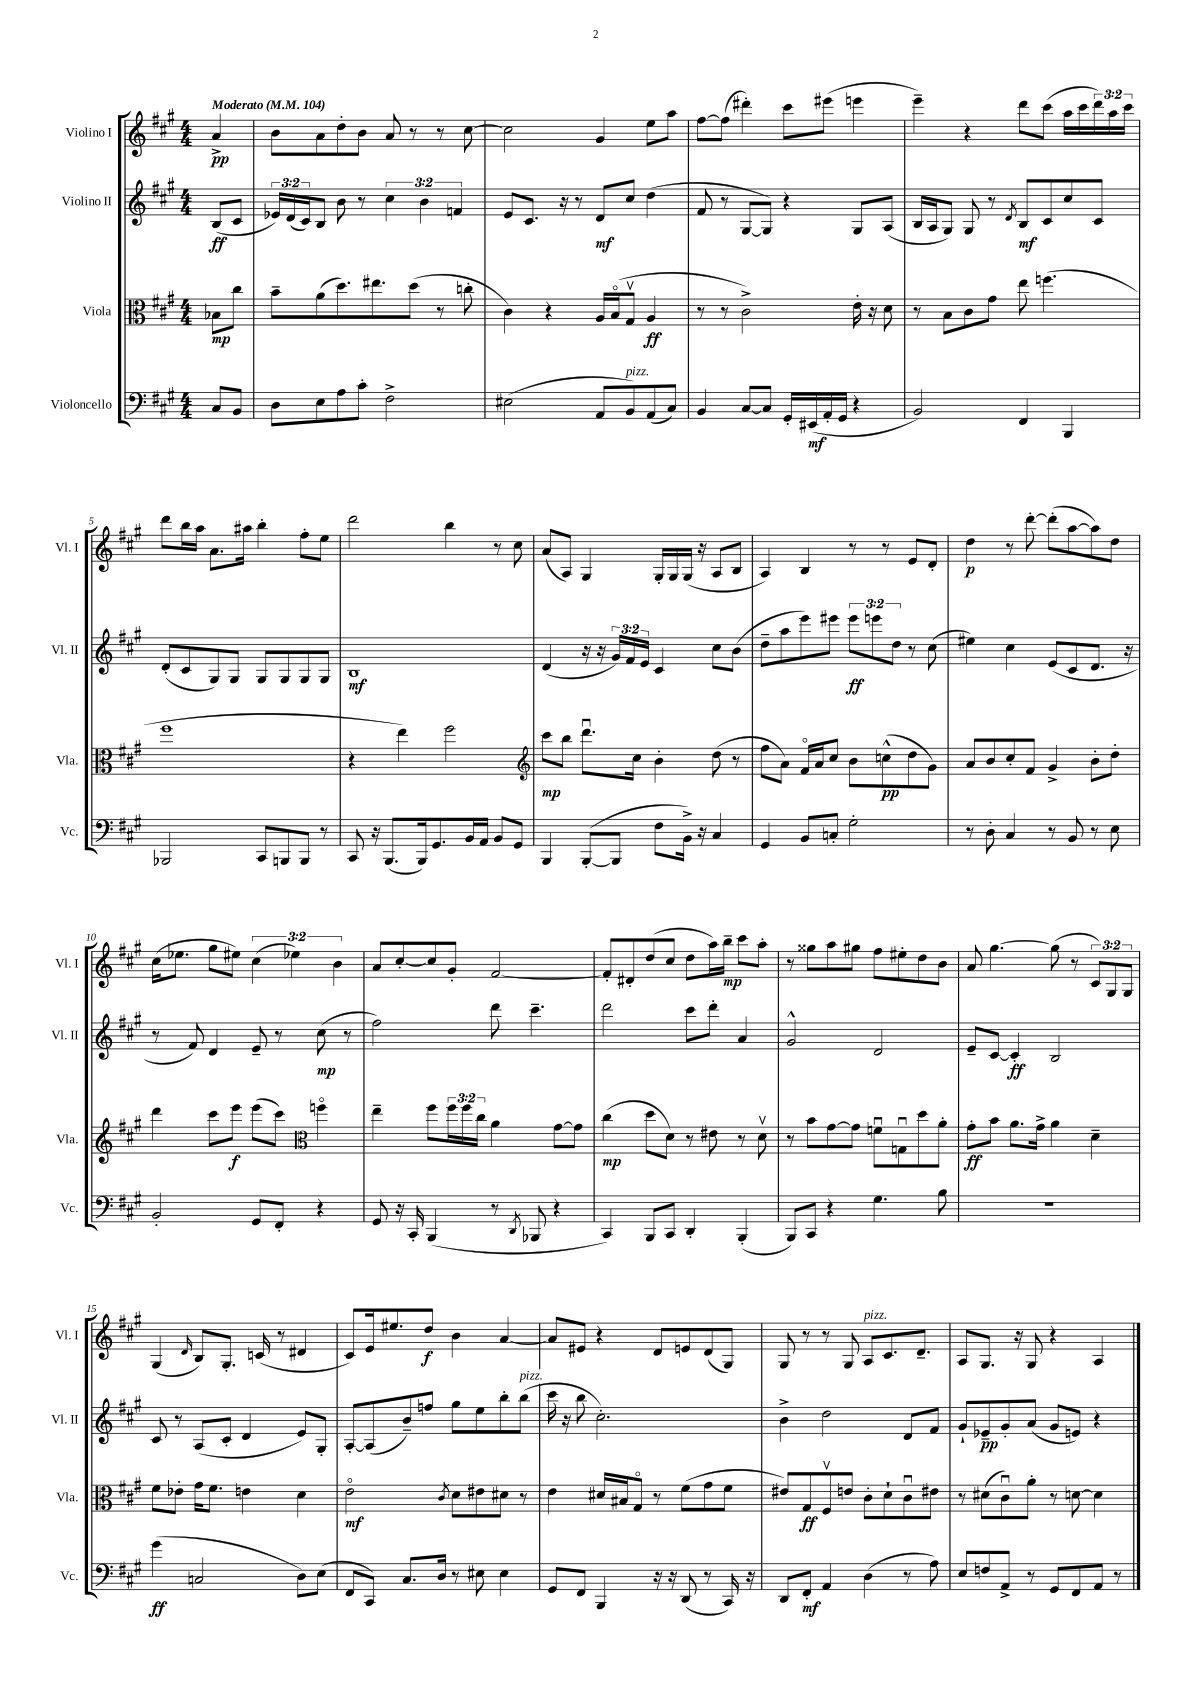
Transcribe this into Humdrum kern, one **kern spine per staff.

**kern	**dynam	**kern	**dynam	**kern	**dynam	**kern	**dynam
*part4	*part4	*part3	*part3	*part2	*part2	*part1	*part1
*staff4	*staff4	*staff3	*staff3	*staff2	*staff2	*staff1	*staff1
*I"Violoncello	*	*I"Viola	*	*I"Violino II	*	*I"Violino I	*
*I'Vc.	*	*I'Vla.	*	*I'Vl. II	*	*I'Vl. I	*
*clefF4	*	*clefC3	*	*clefG2	*	*clefG2	*
*k[f#c#g#]	*	*k[f#c#g#]	*	*k[f#c#g#]	*	*k[f#c#g#]	*
*M4/4	*	*M4/4	*	*M4/4	*	*M4/4	*
*MM104	*	*MM104	*	*MM104	*	*MM104	*
=	=	=	=	=	=	=	=
!	!	!	!	!	!	!LO:TX:a:B:t=Moderato	!
8C#/L	.	8B-X\L	mp	(8B/L	ff	4a^/	pp
8BB/J	.	8cc#\J	.	8c#/J	.	.	.
=1	=1	=1	=1	=1	=1	=1	=1
8D\L	.	8b~\L	.	24e-X/LL)	.	8b\L	.
.	.	.	.	(24d/	.	.	.
.	.	.	.	24c#/J)	.	.	.
8E\	.	(8a\	.	8B/J	.	8a\	.
8A\	.	8.dd\)	.	8b\	.	8dd'\	.
8c#'\J	.	.	.	8r	.	8b\J	.
.	.	8.ee#X\	.	.	.	.	.
2F#^\	.	.	.	6cc#\	.	8a/	.
.	.	(8dd\J	.	.	.	8r	.
.	.	.	.	6b\	.	.	.
.	.	8r	.	.	.	8r	.
.	.	.	.	6fn/	.	.	.
.	.	8ccn'\	.	.	.	[8cc#\	.
=2	=2	=2	=2	=2	=2	=2	=2
(2E#X\	.	4c#\)	.	8e/L	.	2cc#\]	.
.	.	.	.	8.c#/J	.	.	.
.	.	4r	.	.	.	.	.
.	.	.	.	16r	.	.	.
.	.	.	.	8r	.	.	.
8AA/L	.	16A/LL	.	8d/L	mf	4g#/	.
.	.	(16B/J	.	.	.	.	.
!LO:TX:a:i:t=pizz.	!	!	!	!	!	!	!
8BB/)	.	8G#v/J	.	8cc#/J	.	.	.
(8AA/	.	4A/	ff	(4dd\	.	8ee\L	.
8C#/J)	.	.	.	.	.	8aa\J	.
=3	=3	=3	=3	=3	=3	=3	=3
4BB/	.	8r	.	8f#/	.	[8ff#\L	.
.	.	8r	.	8r	.	(8ff#\J]	.
[8C#/L	.	2c#^\)	.	[8G#/L	.	4ddd#X'\)	.
8C#/J]	.	.	.	8G#/J])	.	.	.
16GG#'/LL	.	.	.	4r	.	8ccc#\L	.
(16EE#X/	mf	.	.	.	.	.	.
16AA'/	.	.	.	.	.	(8eee#X\J	.
16GG#/JJ	.	.	.	.	.	.	.
4r	.	16e'\	.	8G#/L	.	4eeen\	.
.	.	16r	.	.	.	.	.
.	.	8d\	.	(8A/J	.	.	.
=4	=4	=4	=4	=4	=4	=4	=4
2BB/)	.	8r	.	16B/LL	.	4eee~\)	.
.	.	.	.	16A/J	.	.	.
.	.	8B\L	.	8G#/J)	.	.	.
.	.	8c#\	.	8G#/	.	4r	.
.	.	8g#\J	.	8r	.	.	.
.	.	.	.	8qd/	.	.	.
4FF#/	.	8ee\	.	8B/L	mf	8ddd\L	.
.	.	(4.ffn\	.	8c#/	.	(8ccc#\J	.
4BBB/	.	.	.	8cc#/	.	16aa\LL	.
.	.	.	.	.	.	16ccc#\	.
.	.	.	.	8c#/J	.	24ddd\)	.
.	.	.	.	.	.	24aa\	.
.	.	.	.	.	.	24ccc#\JJ	.
!!LO:LB:g=z
=5	=5	=5	=5	=5	=5	=5	=5
2BBB-X/	.	1ff#	.	(8d'/L	.	8ddd\L	.
.	.	.	.	8c#/	.	16bb\L	.
.	.	.	.	.	.	16aa\JJ	.
.	.	.	.	8G#/)	.	8.a\L	.
.	.	.	.	8G#/J	.	.	.
.	.	.	.	.	.	16aa#X\Jk	.
8CC#/L	.	.	.	8G#/L	.	4bb'\	.
8BBBn/	.	.	.	8G#/	.	.	.
8BBB/J	.	.	.	8G#/	.	8ff#'\L	.
8r	.	.	.	8G#/J	.	8ee\J	.
=6	=6	=6	=6	=6	=6	=6	=6
8CC#/	.	4r	.	1B	mf	2ddd\	.
16r	.	.	.	.	.	.	.
(8.BBB/L	.	.	.	.	.	.	.
.	.	4ee\)	.	.	.	.	.
16BBB/k)	.	.	.	.	.	.	.
8.GG#/	.	.	.	.	.	.	.
.	.	2ff#\	.	.	.	4bb\	.
16BB/L	.	.	.	.	.	.	.
16AA/JJ	.	.	.	.	.	.	.
8BB/L	.	.	.	.	.	8r	.
8GG#/J	.	.	.	.	.	8cc#\	.
=7	=7	=7	=7	=7	=7	=7	=7
*	*	*clefG2	*	*	*	*	*
4BBB/	.	8ccc#\L	mp	(4d/	.	(8a/L	.
.	.	8bb\J	.	.	.	8A/J)	.
([8BBB'/L	.	8.dddu\L	.	16r	.	4G#/	.
.	.	.	.	16r	.	.	.
8BBB/J]	.	.	.	24g#/LL)	.	.	.
.	.	.	.	24f#/	.	.	.
.	.	16cc#\Jk	.	.	.	.	.
.	.	.	.	24e/JJ	.	.	.
8F#\L	.	4b'\	.	4c#/	.	16G#'/LL	.
.	.	.	.	.	.	16G#/	.
16BB^\Jk)	.	.	.	.	.	(16G#/JJ	.
16r	.	.	.	.	.	16r	.
4C#/	.	(8dd\	.	8cc#\L	.	8A/L	.
.	.	8r	.	(8b\J	.	8B/J	.
=8	=8	=8	=8	=8	=8	=8	=8
4GG#/	.	8ff#\L	.	8dd~\L	.	4A/)	.
.	.	8a\J)	.	8aa\	.	.	.
8BB/L	.	16f#/LL	.	8eee\)	.	4B/	.
.	.	16a/J	.	.	.	.	.
8Cn'/J	.	8cc#/J	.	8eee#X\J	.	.	.
2G#'\	.	8b\L	.	12eee#\L	ff	8r	.
.	.	.	.	12eeen\	.	.	.
.	.	(8ccn^^\	pp	.	.	8r	.
.	.	.	.	12dd\J	.	.	.
.	.	8dd\	.	8r	.	8e/L	.
.	.	8g#\J)	.	(8cc#\	.	8d'/J	.
=9	=9	=9	=9	=9	=9	=9	=9
8r	.	8a/L	.	4ee#X\)	.	4dd\	p
8D'\	.	8b/	.	.	.	.	.
4C#/	.	8cc#'/	.	4cc#\	.	8r	.
.	.	8f#/J	.	.	.	[8ddd'\	.
8r	.	4g#^/	.	(8e/L	.	(8ddd'\L]	.
8BB/	.	.	.	8c#/	.	[8aa\	.
8r	.	8b'\L	.	8.d/J	.	8aa\])	.
8E\	.	8dd'\J	.	.	.	8dd\J	.
.	.	.	.	16r	.	.	.
!!LO:LB:g=z
=10	=10	=10	=10	=10	=10	=10	=10
2BB'/	.	4ddd\	.	8r	.	(16cc#\KL	.
.	.	.	.	.	.	8.ee-X\J	.
.	.	.	.	8f#/)	.	.	.
.	.	8ccc#\L	.	4d/	.	8gg#\L	.
.	.	8eee\J	f	.	.	8ee#X\J)	.
8GG#/L	.	(8eee\L	.	8e~/	.	(6cc#\	.
8FF#'/J	.	8ccc#\J)	.	8r	.	.	.
.	.	.	.	.	.	6ee-X\)	.
*	*	*clefC3	*	*	*	*	*
4r	.	4ffn\	.	(8cc#\	mp	.	.
.	.	.	.	.	.	6b\	.
.	.	.	.	8r	.	.	.
=11	=11	=11	=11	=11	=11	=11	=11
8GG#/	.	4ee~\	.	2ff#\)	.	8a/L	.
16r	.	.	.	.	.	[8cc#'/	.
16CC#'/	.	.	.	.	.	.	.
(4BBB/	.	8ff#\L	.	.	.	8cc#/]	.
.	.	24ff#\L	.	.	.	8g#'/J	.
.	.	24ff#\	.	.	.	.	.
.	.	24cc#\JJ	.	.	.	.	.
8r	.	4a\	.	8ddd\	.	[2f#/	.
8qDD/	.	.	.	.	.	.	.
8BBB-X/	.	.	.	4.ccc#~\	.	.	.
4r	.	[8g#\L	.	.	.	.	.
.	.	8g#\J]	.	.	.	.	.
=12	=12	=12	=12	=12	=12	=12	=12
4CC#/)	.	(4cc#\	mp	2ddd\	.	8f#'/L]	.
.	.	.	.	.	.	8d#X'/	.
8BBB/L	.	8dd\L	.	.	.	(8dd/	.
8CC#/J	.	8d\J)	.	.	.	8cc#/J	.
4DD'/	.	8r	.	8ccc#\L	.	8dd\L	.
.	.	8e#X\	.	8ddd'\J	.	16aa\L)	.
.	.	.	.	.	.	16bb~\JJ	mp
(4BBB'/	.	8r	.	4a/	.	8ccc#\L	.
.	.	8dv\	.	.	.	8aa'\J	.
=13	=13	=13	=13	=13	=13	=13	=13
8BBB/L)	.	8r	.	2g#^^/	.	8r	.
8CC#/J	.	8b\L	.	.	.	8gg##X\L	.
4r	.	[8g#\	.	.	.	8aa\	.
.	.	8g#\J]	.	.	.	8gg#X\J	.
4.G#\	.	8fnu\L	.	2d/	.	8ff#\L	.
.	.	8Gnu\	.	.	.	8ee#X'\	.
.	.	8dd\	.	.	.	8dd\	.
8B\	.	8a'\J	.	.	.	8b\J	.
=14	=14	=14	=14	=14	=14	=14	=14
1r	.	8g#'\L	ff	8e~/L	.	8a/	.
.	.	8b\J	.	[8c#/J	.	[4.gg#\	.
.	.	8.a\L	.	4c#'/]	ff	.	.
.	.	16g#^\Jk	.	.	.	.	.
.	.	4a\	.	2B/	.	(8gg#\]	.
.	.	.	.	.	.	8r	.
.	.	4d~\	.	.	.	12c#/L)	.
.	.	.	.	.	.	12G#/	.
.	.	.	.	.	.	12G#/J	.
!!LO:LB:g=z
=15	=15	=15	=15	=15	=15	=15	=15
(4g#\	ff	8f#\L	.	8c#/	.	(4G#/	.
.	.	8e-X'\J	.	8r	.	.	.
.	.	.	.	.	.	16qqd/	.
2Cn/	.	16g#\KL	.	(8A/L	.	8B/L)	.
.	.	8.f#\J	.	.	.	.	.
.	.	.	.	8c#'/J	.	8.G#'/J	.
.	.	4en\	.	4d/	.	.	.
.	.	.	.	.	.	(16cn/	.
.	.	.	.	.	.	8r	.
8D\L)	.	4d\	.	8e/L)	.	4d#X/	.
(8E\J	.	.	.	8G#'/J	.	.	.
=16	=16	=16	=16	=16	=16	=16	=16
8FF#/L	.	2e\	mf	[8A'/L	.	8c#/L)	.
8CC#/J)	.	.	.	(8A/]	.	16e/k	.
.	.	.	.	.	.	8.ee#X/	.
8.C#/L	.	.	.	8b~/)	.	.	.
.	.	.	.	8ffn/J	.	8dd/J	f
16D/Jk	.	.	.	.	.	.	.
.	.	8qc#/	.	.	.	.	.
8r	.	8d\L	.	8gg#\L	.	4b\	.
8E#X\	.	8e#X\	.	8ee\	.	.	.
4E#\	.	8d#X\J	.	8bb'\	.	[4a/	.
!	!	!	!	!LO:TX:a:i:t=pizz.	!	!	!
.	.	8r	.	(8bb\J	.	.	.
=17	=17	=17	=17	=17	=17	=17	=17
8GG#/L	.	4e\	.	16ccc#\	.	8a/L]	.
.	.	.	.	16r	.	.	.
8FF#/J	.	.	.	8bb\	.	8e#X/J	.
4BBB/	.	16d#X/LL	.	2.cc#'\)	.	4r	.
.	.	16B#X/J	.	.	.	.	.
.	.	8G#/J	.	.	.	.	.
16r	.	8r	.	.	.	8d/L	.
16r	.	.	.	.	.	.	.
(8DD/	.	(8f#\L	.	.	.	8en/	.
8r	.	8g#\	.	.	.	(8d/	.
16CC#/)	.	8f#\J	.	.	.	8G#/J)	.
16r	.	.	.	.	.	.	.
=18	=18	=18	=18	=18	=18	=18	=18
8DD/L	.	8e#X/L)	.	4b^\	.	8G#/	.
8FF#'/J	mf	8G#/	ff	.	.	8r	.
4AA/	.	8F#v/	.	2dd\	.	8r	.
.	.	8en/J	.	.	.	8G#/	.
!	!	!	!	!	!	!LO:TX:a:i:t=pizz.	!
(4D\	.	8c#'\L	.	.	.	8A/L	.
.	.	8d`\	.	.	.	8.c#/	.
8r	.	8c#u\	.	8d/L	.	.	.
.	.	.	.	.	.	8.d~/J	.
8A\)	.	8e#X\J	.	8f#/J	.	.	.
=19	=19	=19	=19	=19	=19	=19	=19
8E/L	.	8r	.	8g#`/L	.	8A/L	.
8Fn/	.	(8d#X\L	.	8e-X~/	pp	8.G#/J	.
8AA^/J	.	8c#u\)	.	8g#'/	.	.	.
.	.	.	.	.	.	16r	.
8r	.	8a'\J	.	(8a/J	.	8G#/	.
8GG#/L	.	8r	.	8g#/L	.	4r	.
8FF#/	.	[8dn\	.	8en/J)	.	.	.
8AA/J	.	4d\]	.	4r	.	4A/	.
8r	.	.	.	.	.	.	.
==	==	==	==	==	==	==	==
*-	*-	*-	*-	*-	*-	*-	*-
